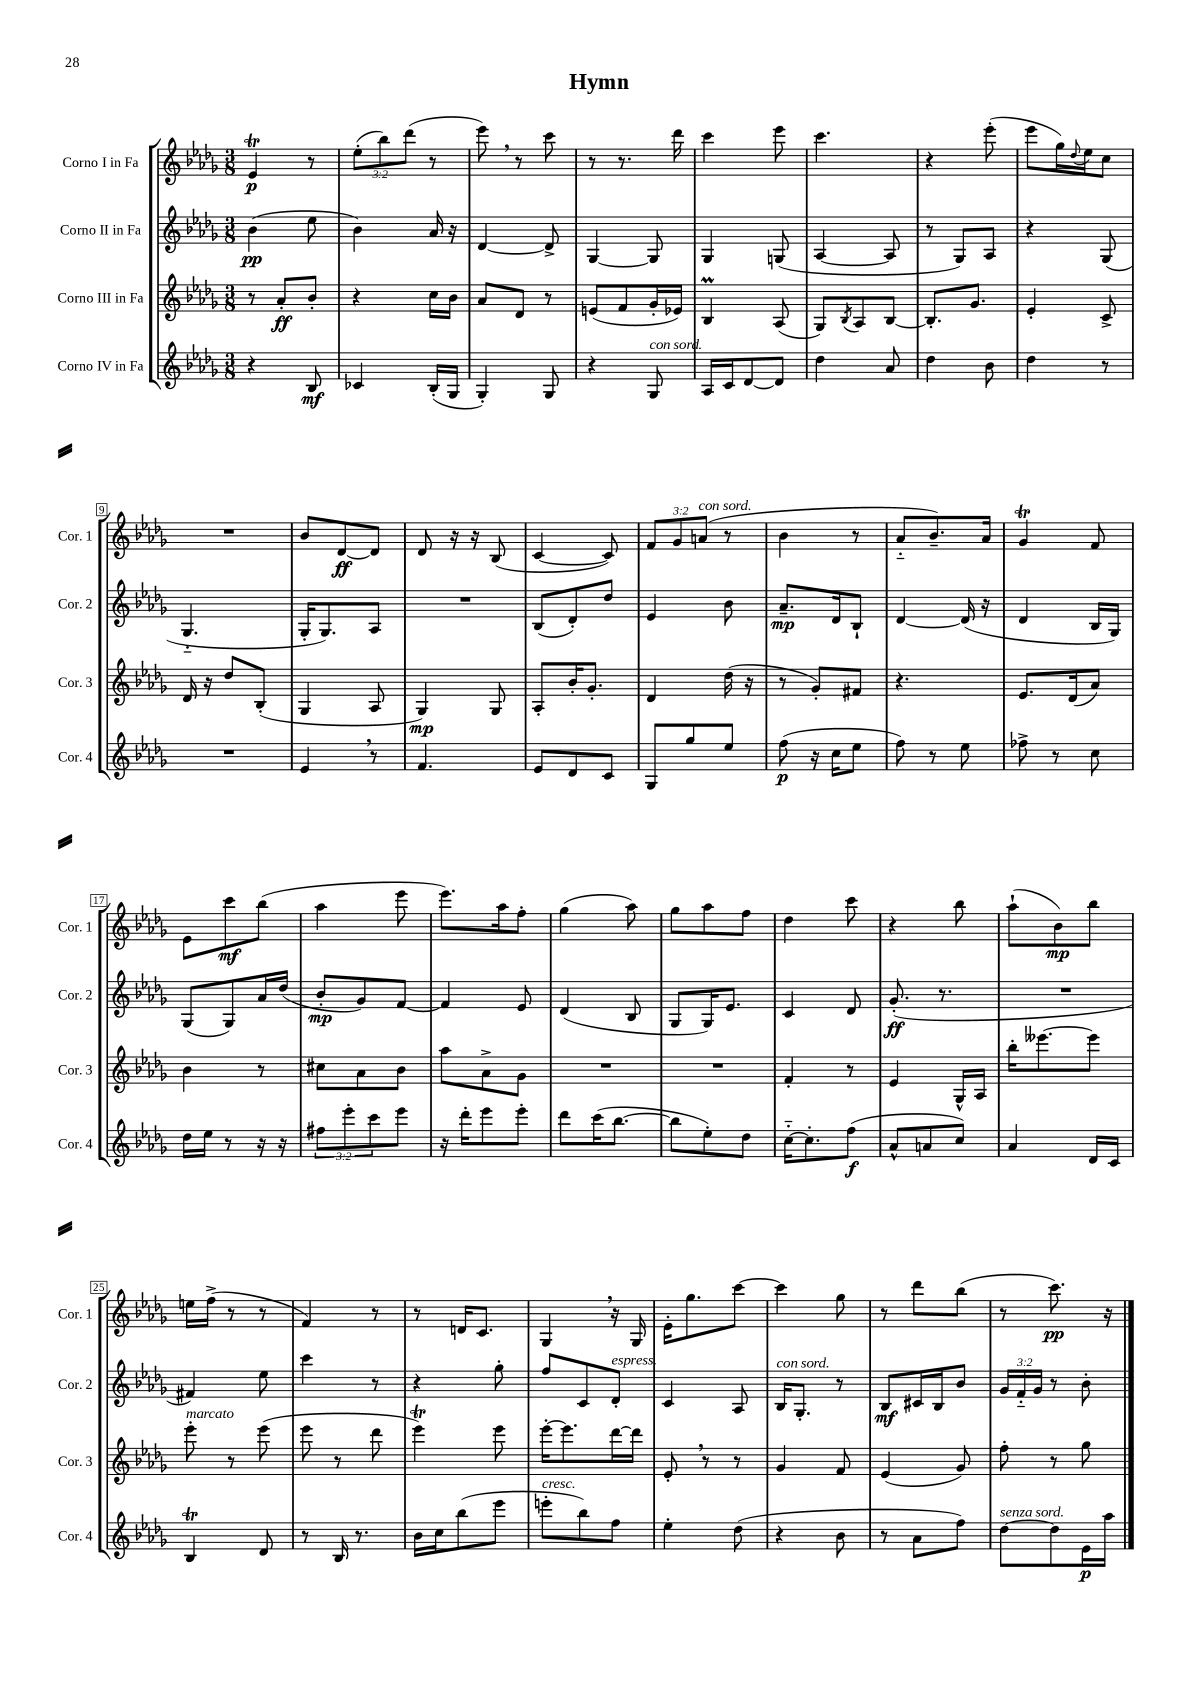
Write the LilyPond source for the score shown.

\header { title = "Hymn" }
<<
\new StaffGroup <<
\new Staff = "s0" \with { instrumentName = "Corno I in Fa" shortInstrumentName = "Cor. 1" } {
    \clef treble \key des \major \numericTimeSignature \time 3/8 \override Staff.TupletNumber.text = #tuplet-number::calc-fraction-text
    ees'4\trill\p r8 |
    \tuplet 3/2 { ees''8-.( bes''8) des'''8( } r8 |
    ees'''8) \breathe r8 c'''8 |
    r8 r8. des'''16 |
    c'''4 ees'''8 |
    c'''4. |
    r4 ees'''8-.( |
    ees'''8 ges''16) \appoggiatura { des''8 } ees''16 c''8 |
    R4. |
    bes'8 des'8~\ff des'8 |
    des'8 r16 r16 bes8( |
    c'4~ c'8) |
    \tuplet 3/2 { f'8 ges'8 a'8^\markup { \italic "con sord." }( } r8 |
    bes'4 r8 |
    aes'8-_ bes'8.--) aes'16 |
    ges'4\trill f'8 |
    ees'8 c'''8\mf bes''8( |
    aes''4 ees'''8 |
    ees'''8.) aes''16 f''8-. |
    ges''4( aes''8) |
    ges''8 aes''8 f''8 |
    des''4 c'''8 |
    r4 bes''8 |
    aes''8-!( bes'8\mp) bes''8 |
    e''16 f''16->( r8 r8 |
    f'4) r8 |
    r8 d'16 c'8. |
    ges4 \breathe r16 ges16 |
    ees'16-. ges''8. c'''8~ |
    c'''4 ges''8 |
    r8 des'''8 bes''8( |
    r8 c'''8.\pp) r16 \bar "|." |
}
\new Staff = "s1" \with { instrumentName = "Corno II in Fa" shortInstrumentName = "Cor. 2" } {
    \clef treble \key des \major \numericTimeSignature \time 3/8 \override Staff.TupletNumber.text = #tuplet-number::calc-fraction-text
    bes'4\pp( ees''8 |
    bes'4) aes'16 r16 |
    des'4~ des'8-> |
    ges4~ ges8 |
    ges4 g8( |
    aes4~ aes8 |
    r8 ges8) aes8 |
    r4 ges8( |
    ges4.-_ |
    ges16-. ges8.) aes8 |
    R4. |
    bes8( des'8-.) des''8 |
    ees'4 bes'8 |
    aes'8.--\mp des'16 bes8-! |
    des'4~ des'16( r16 |
    des'4 bes16 ges16) |
    ges8( ges8) aes'16 des''16( |
    bes'8-.\mp ges'8) f'8~ |
    f'4 ees'8 |
    des'4( bes8 |
    ges8 ges16) ees'8. |
    c'4 des'8 |
    ges'8.-.\ff( r8. |
    R4. |
    fis'4) ees''8 |
    c'''4 r8 |
    r4 ges''8-. |
    f''8 c'8 des'8-.^\markup { \italic "espress." } |
    c'4 aes8 |
    bes16^\markup { \italic "con sord." } ges8.-. r8 |
    bes8\mf cis'16 bes16 bes'8 |
    \tuplet 3/2 { ges'16 f'16-_ ges'16 } r8 bes'8-. \bar "|." |
}
\new Staff = "s2" \with { instrumentName = "Corno III in Fa" shortInstrumentName = "Cor. 3" } {
    \clef treble \key des \major \numericTimeSignature \time 3/8
    r8 aes'8-.\ff bes'8-. |
    r4 c''16 bes'16 |
    aes'8 des'8 r8 |
    e'8( f'8 ges'16-. ees'16) |
    bes4\prall aes8( |
    ges8) \acciaccatura { bes8 } aes8 bes8~ |
    bes8.-. ges'8. |
    ees'4-. c'8-> |
    des'16 r16 des''8 bes8-.( |
    ges4 aes8 |
    ges4\mp) ges8 |
    aes8-. bes'16-. ges'8.-. |
    des'4 des''16( r16 |
    r8 ges'8-.) fis'8 |
    r4. |
    ees'8. des'16( aes'8) |
    bes'4 r8 |
    cis''8 aes'8 bes'8 |
    aes''8 aes'8-> ges'8 |
    R4. |
    R4. |
    f'4-. r8 |
    ees'4 ges16-^ aes16 |
    bes''16-. eeses'''8.~ eeses'''8 |
    ees'''8-.^\markup { \italic "marcato" } r8 ees'''8( |
    ees'''8 r8 des'''8 |
    ees'''4\trill) ees'''8 |
    ees'''16~-. ees'''8. des'''16~ des'''16 |
    ees'8-. \breathe r8 r8 |
    ges'4 f'8 |
    ees'4( ges'8) |
    f''8-. r8 ges''8 \bar "|." |
}
\new Staff = "s3" \with { instrumentName = "Corno IV in Fa" shortInstrumentName = "Cor. 4" } {
    \clef treble \key des \major \numericTimeSignature \time 3/8 \override Staff.TupletNumber.text = #tuplet-number::calc-fraction-text
    r4 bes8\mf |
    ces'4 bes16-.( ges16 |
    ges4-.) ges8 |
    r4 ges8^\markup { \italic "con sord." } |
    aes16 c'16 des'8~ des'8 |
    des''4 aes'8 |
    des''4 bes'8 |
    des''4 r8 |
    R4. |
    ees'4 \breathe r8 |
    f'4. |
    ees'8 des'8 c'8 |
    ges8 ges''8 ees''8 |
    f''8\p( r16 c''16 ees''8 |
    f''8) r8 ees''8 |
    fes''8-> r8 c''8 |
    des''16 ees''16 r8 r16 r16 |
    \tuplet 3/2 { fis''8 ees'''8-. c'''8 } ees'''8 |
    r16 des'''16-. ees'''8 ees'''8-. |
    des'''8 c'''16( bes''8.~ |
    bes''8 ees''8-.) des''8 |
    c''16~-_ c''8.-. f''8\f( |
    aes'8-^ a'8 c''8) |
    aes'4 des'16 c'16 |
    bes4\trill des'8 |
    r8 bes16 r8. |
    bes'16 c''16 bes''8( ees'''8 |
    e'''8-.^\markup { \italic "cresc." } bes''8) f''8 |
    ees''4-. des''8( |
    r4 bes'8 |
    r8 aes'8 f''8) |
    des''8~^\markup { \italic "senza sord." } des''8 ees'16\p aes''16 \bar "|." |
}
>>
>>
\layout { \context { \Score \override BarNumber.stencil = #(make-stencil-boxer 0.1 0.3 ly:text-interface::print) } }
